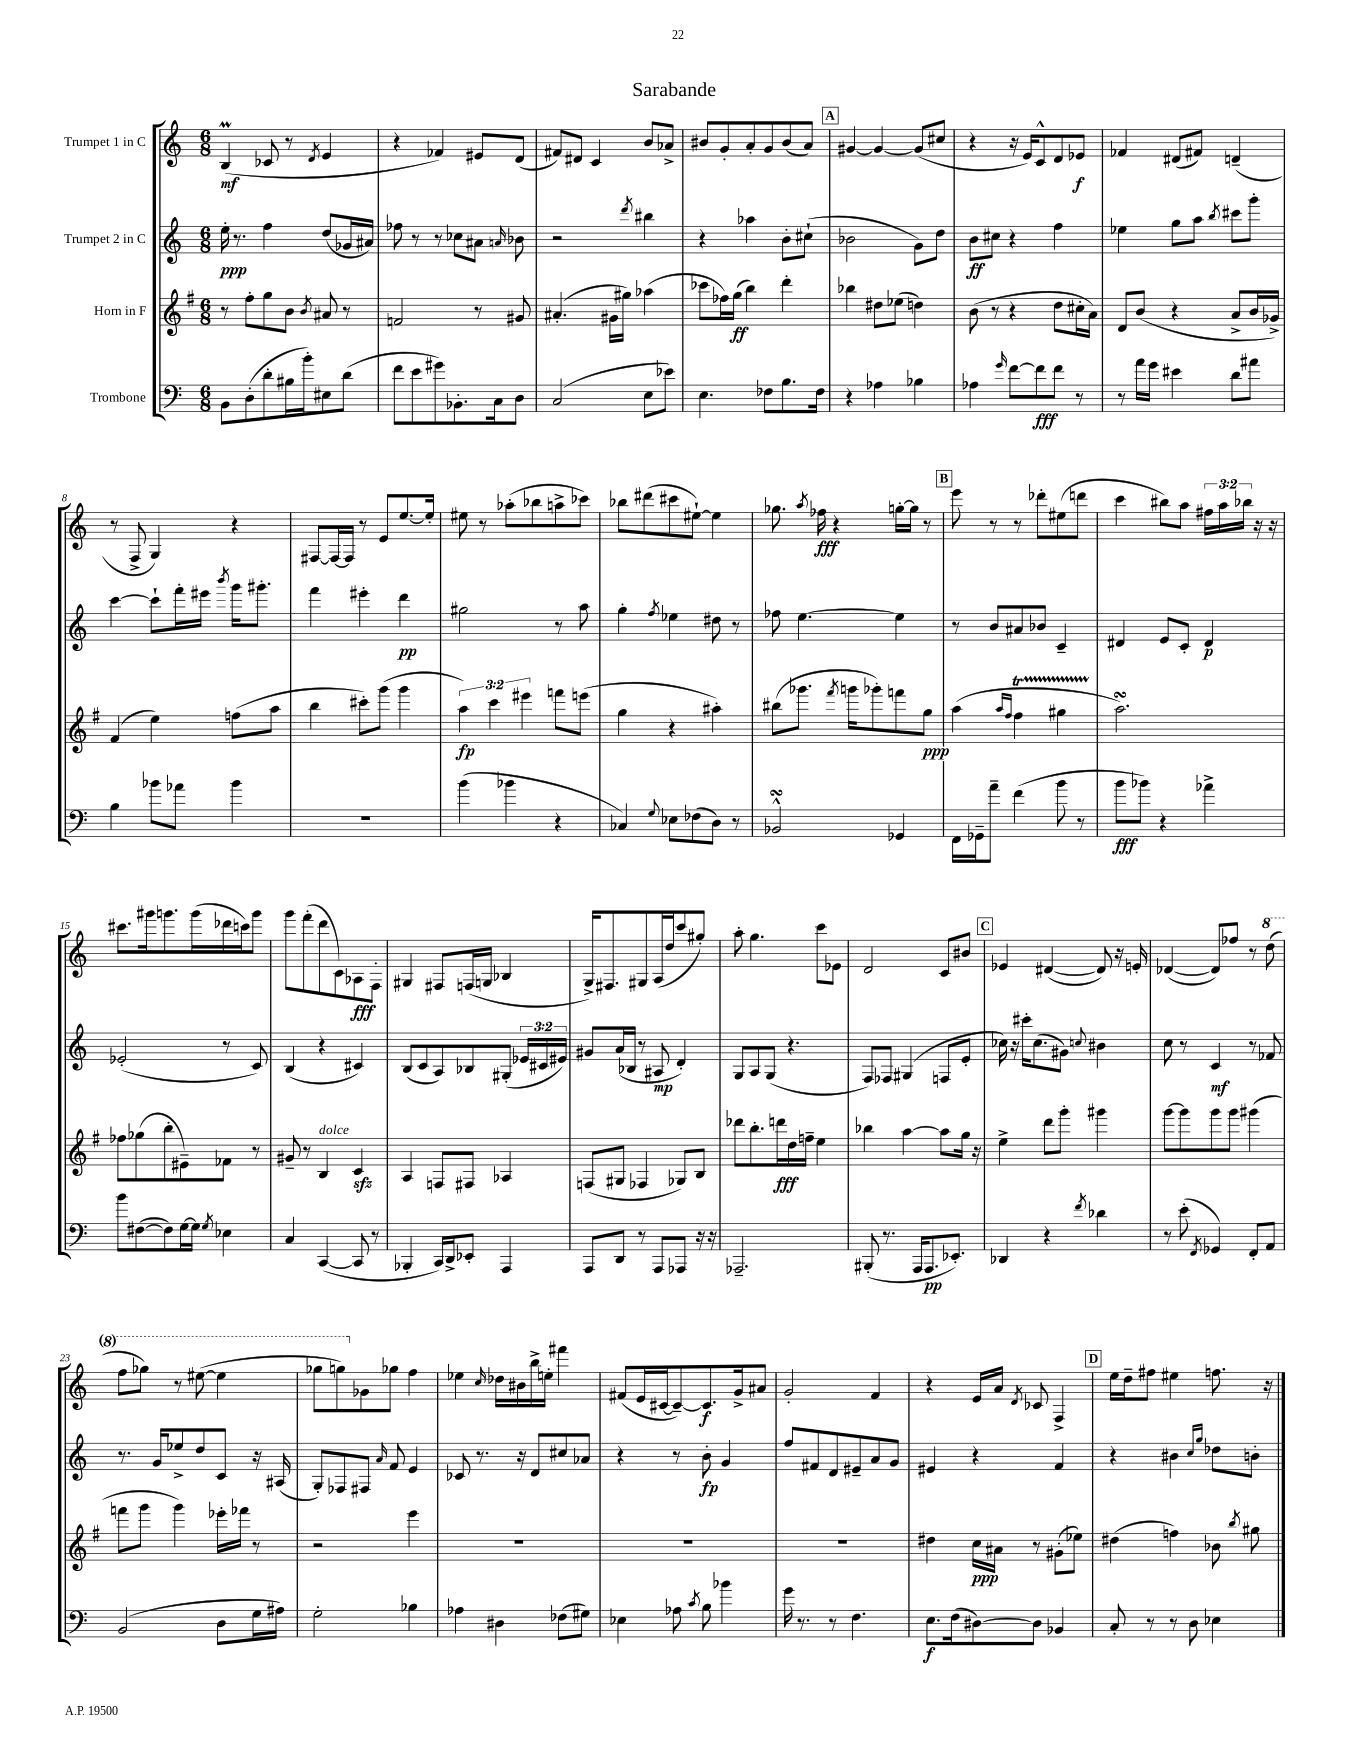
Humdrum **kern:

**kern	**kern	**kern	**kern
*staff4	*staff3	*staff2	*staff1
*clefF4	*clefG2	*clefG2	*clefG2
*k[]	*k[f#]	*k[]	*k[]
*M6/8	*M6/8	*M6/8	*M6/8
8BB\L	8r	16ee'\	(4B/
.	.	8.r	.
(8D'\	8ff#'\L	.	.
8d'\	8gg\	4ff\	8c-/
16B#\L	8b\J	.	8r
16b'\J)	.	.	.
.	8qb/	.	8qd/
8E#\	8a#/	(8dd/L	4e/
(8d\J	8r	16g-/L	.
.	.	16a#/JJ)	.
=	=	=	=
8f\L	2f/	8ff-\	4r
8e\	.	8r	.
8g#\)	.	8r	4f-/)
8.BB-'\	.	8cc-\L	.
.	8r	8a#\J	8e#/L
16C\k	.	.	.
.	.	16qqa/	.
8D\J	8g#/	8b-\	(8d/J
=	=	=	=
(2C/	(4.a#'/	2r	8f#/L)
.	.	.	8d#/J
.	.	.	4c/
.	16g#\LL	.	.
.	16gg#\JJ)	.	.
.	.	8qddd/	.
8E\L	(4aa-\	4bb#\	8b/L
8e-\J)	.	.	8a-^/J
=	=	=	=
4.E\	8ccc-\L	4r	8b#/L
.	16ff-\L)	.	8g'/
.	(16gg\JJ	.	.
.	4bb\)	4aa-\	8a'/
8F-\L	.	.	8g/
8.B\	4ddd'\	8b'\L	(8b#/
.	.	(8cc#`\J	8a/J)
16F-\Jk	.	.	.
=	=	=	=
4r	4bb-\	2b-\	[4g#/
4A-\	8dd#\L	.	4g#/_
.	(8ee-\J	.	.
4B-\	4dd\)	8g\L)	(8g#/]L
.	.	8dd\J	8cc#/J
=	=	=	=
4A-\	(8b\	8b\L	4r
.	8r	8cc#\J	.
16qqg/	.	.	.
[8f\L	4r	4r	16r
.	.	.	16e/LK)
8f\]	.	.	8c^^/
8f\J	8dd\L	4ff\	8d/
8r	16cc#'\L	.	8e-/J
.	16a\JJ)	.	.
=	=	=	=
8r	8d/L	4ee-\	4f-/
16a\LL	(8b/J	.	.
16g\JJ	.	.	.
4e#\	4r	8gg\L	(8d#/L
.	.	8aa\J	8f#/J)
.	.	8qbb/	.
8d\L	8a^/L	8ccc#\L	(4d~/
8a#\J	16b/L	8ggg'\J	.
.	16g-^/JJ)	.	.
=	=	=	=
4B\	(4f#/	[4ccc\	8r
.	.	.	8F^/
8b-\L	4ee\)	8ccc`\]L	4G/)
8a-\J	.	16fff'\L	.
.	.	16eee#\JJ	.
.	.	8qbbb/	.
4b-\	(8ff\L	16ggg\LK	4r
.	.	8.ggg#'\J	.
.	8aa\J	.	.
=	=	=	=
2.r	4bb\	4fff\	[8F#/L
.	.	.	16F#/_L
.	.	.	16F#/]JJ
.	8ccc#'\L)	4eee#'\	8r
.	(8ggg\J	.	8e/L
.	4ggg\	4ddd\	[8.ee/
.	.	.	16ee'/]Jk
=	=	=	=
(4b\	6aa\)	2gg#\	8ee#\
.	.	.	8r
.	6ccc\	.	.
4b-\	.	.	(8aa-'\L
.	6eee#\	.	.
.	.	.	8bb-\
4r	8fff\L	8r	8aa^\
.	(8eee\J	8aa\	8ccc-\J)
=	=	=	=
4C-/)	4gg\	4gg'\	8bb-\L
.	.	.	(8ddd#\
8qqG/	.	8qff/	.
8E-\L	4r	4ee-\	8ccc#\
(8F-\	.	.	[8ee#`\J)
8D\J)	4aa#'\)	8dd#\	4ee#\]
8r	.	8r	.
=	=	=	=
2BB-^^/	(8bb#\L	8ff-\	8.gg-\
.	8.ggg-\J	[4.ee\	.
.	.	.	8qaa/
.	.	.	16ff-\
.	.	.	4r
.	8qfff#/	.	.
.	16ggg\LK	.	.
.	8ggg-'\)	.	.
4GG-/	8fff\	4ee\]	[16gg'\LL
.	.	.	16gg\]JJ
.	8gg\J	.	8r
=	=	=	=
16FF\LL	(4aa\	8r	8eee\
16GG-~\J	.	.	.
8a~\J	.	8b/L	8r
.	16qqaa/LL	.	.
.	16qqff#/JJ	.	.
(4f\	4ff#\	8a#/	8r
.	.	8b-/J	8ddd-'\L
8b\	4gg#\	4c~/	(8ee#\
8r	.	.	8ddd\J
=	=	=	=
8b\L	2.aa\)	4d#/	4ccc\
8b-\J)	.	.	.
4r	.	8e/L	8bb#\L)
.	.	8c'/J	8aa\J
4a-^\	.	4d#/	24ff#\LL
.	.	.	24aa\
.	.	.	24bb-\JJ
.	.	.	16r
.	.	.	16r
=	=	=	=
8b\L	8ff-\L	(2e-'/	8.ccc#\L
([8F#\	(8gg-\	.	.
.	.	.	16ggg#\k
8F#\])	8bb'\	.	8.ggg\
[16G\L	8e#~\)	.	.
16G\]JJ	.	.	(16ggg\L
8qG/	.	.	.
4E-\	8f-\J	8r	16ddd-\
.	.	.	16ccc\J)
.	8r	8c/)	8ggg\J
=	=	=	=
4C/	8g#~/	(4B/	8ggg\L
.	8r	.	(8fff'\
([4CC/	4B/	4r	8ddd\
.	.	.	8c\)
8CC/]	4c/	4c#/)	8A-\
8r	.	.	8F'\J
=	=	=	=
4BBB-'/	4A/	(8B/L	4G#/
.	.	8c/	.
16CC/LL)	8F/L	8A/)	8F#/L
16DD^/J	.	.	.
8EE-'/J	8F#/J	8B-/	(16F/L
.	.	.	16G/JJ
4AAA/	4A-/	(8G#'/J	4B-/
.	.	24e-/LL	.
.	.	24c#/	.
.	.	24e#/JJ)	.
=	=	=	=
8AAA/L	(8F/L	8g#/L	16G^/LK)
.	.	.	8.F#/
8DD/J	8G#/J	(16a/L	.
.	.	16B-/JJ	.
8r	4F-/	8r	8G#/
8AAA/L	.	8A#/	(16A/L
.	.	.	16dd/J
8AAA-/J	8G-/L)	4d'/)	8ccc/
16r	8B/J	.	8gg#'/J)
16r	.	.	.
=	=	=	=
2.AAA-~/	8ddd-\L	8G/L	8aa'\
.	8.bb'\	8A/	4.gg\
.	.	(8G/J	.
.	16ddd\L	.	.
.	16dd\	4.r	.
.	16ff~\JJ	.	.
.	4ee\	.	8ccc\L
.	.	.	8e-\J
=	=	=	=
(8BBB#'/	4bb-\	8F/L)	2d/
8.r	.	8F-/J	.
.	[4aa\	(4G#/	.
16AAA/LK	.	.	.
8.AAA/	.	.	.
.	8aa\]L	8F/L	8c/L
8.EE-'/J)	.	.	.
.	16gg\Jk	8e'/J	8b#/J
.	16r	.	.
=	=	=	=
4DD-/	4ee^\	16cc-\)	4e-/
.	.	16r	.
.	.	16ccc#'\LK	.
.	.	(8.cc-\	.
4r	8ddd\L	.	([4d#/
.	8ggg'\J	8g#\J)	.
8qf/	.	8qqcc/	.
4d-\	4ggg#\	4b#\	8d#/])
.	.	.	16r
.	.	.	16e'/
=	=	=	=
8r	[8ggg\L	8cc\	([4d-/
(8e'\	8ggg\]	8r	.
8qFF/	.	.	.
4GG-/)	8ggg\	4c/	8d-/]L)
.	8ggg\J	.	8ff-/J
8FF'/L	(4ggg#\	8r	8r
8AA/J	.	8f-/	(8ddd\
=	=	=	=
(2BB/	8fff\L	8.r	8fff\L
.	8ggg\J	.	8ggg-\J)
.	.	16g/LK	.
.	4ggg\)	8ee-^/	8r
.	.	8dd/	([8eee#\
8D\L	16eee-'\LL	8c/J	4eee#\]
.	16fff-\JJ	.	.
16G\L	8r	16r	.
16A#\JJ)	.	(16A#/	.
=	=	=	=
2G'\	2r	8G'/L)	8ggg-\L
.	.	8F-/	8ggg\)
.	.	8F#/J	8g-\
.	.	16qqa/	.
.	.	8f/	8gg-\J
4B-\	4eee\	4e/	4ff\
=	=	=	=
4A-\	2.r	8c-/	4ee-\
.	.	8.r	.
.	.	.	16qqcc/
4D#\	.	.	16dd-\LL
.	.	16r	16b#\
.	.	8d/L	16bb^\
.	.	.	16ee'\JJ
(8F-\L	.	8cc#/	4fff#\
8G#\J)	.	8a-/J	.
=	=	=	=
4E-\	2.r	4r	(8f#/L
.	.	.	16e/L
.	.	.	[16c#/J
8A-\	.	8r	8c#~/_)
8qc/	.	.	.
8B\	.	8b'\	8.c#/]
4b-\	.	4g/	.
.	.	.	16g^/k
.	.	.	8a#/J
=	=	=	=
16g\	2.r	8ff/L	2g'/
8.r	.	.	.
.	.	8f#/	.
8r	.	8d/	.
4.F\	.	8e#~/	.
.	.	8a/	4f/
.	.	8g/J	.
=	=	=	=
8.E\L	4dd#\	4e#/	4r
(16F\k	.	.	.
[8D#\)	16cc\LL	4r	16e/LL
.	16a#\JJ	.	16a/JJ
.	.	.	8qd/
8D#\]J	8r	.	8c-/
4BB-/	(8g#'\L	4f/	4F^/
.	8ee-\J)	.	.
=	=	=	=
8C'/	(4dd#\	4r	16ee\LL
.	.	.	16dd~\J
8r	.	.	8ff#\J
8r	4ff\)	4b#\	4ee#\
8D\	.	.	.
.	.	16qqcc/LL	.
.	.	16qqgg/JJ	.
4E-\	8b-\	8dd-\L	8.ff\
.	8qbb/	.	.
.	8gg#\	8b'\J	.
.	.	.	16r
==	==	==	==
*-	*-	*-	*-
